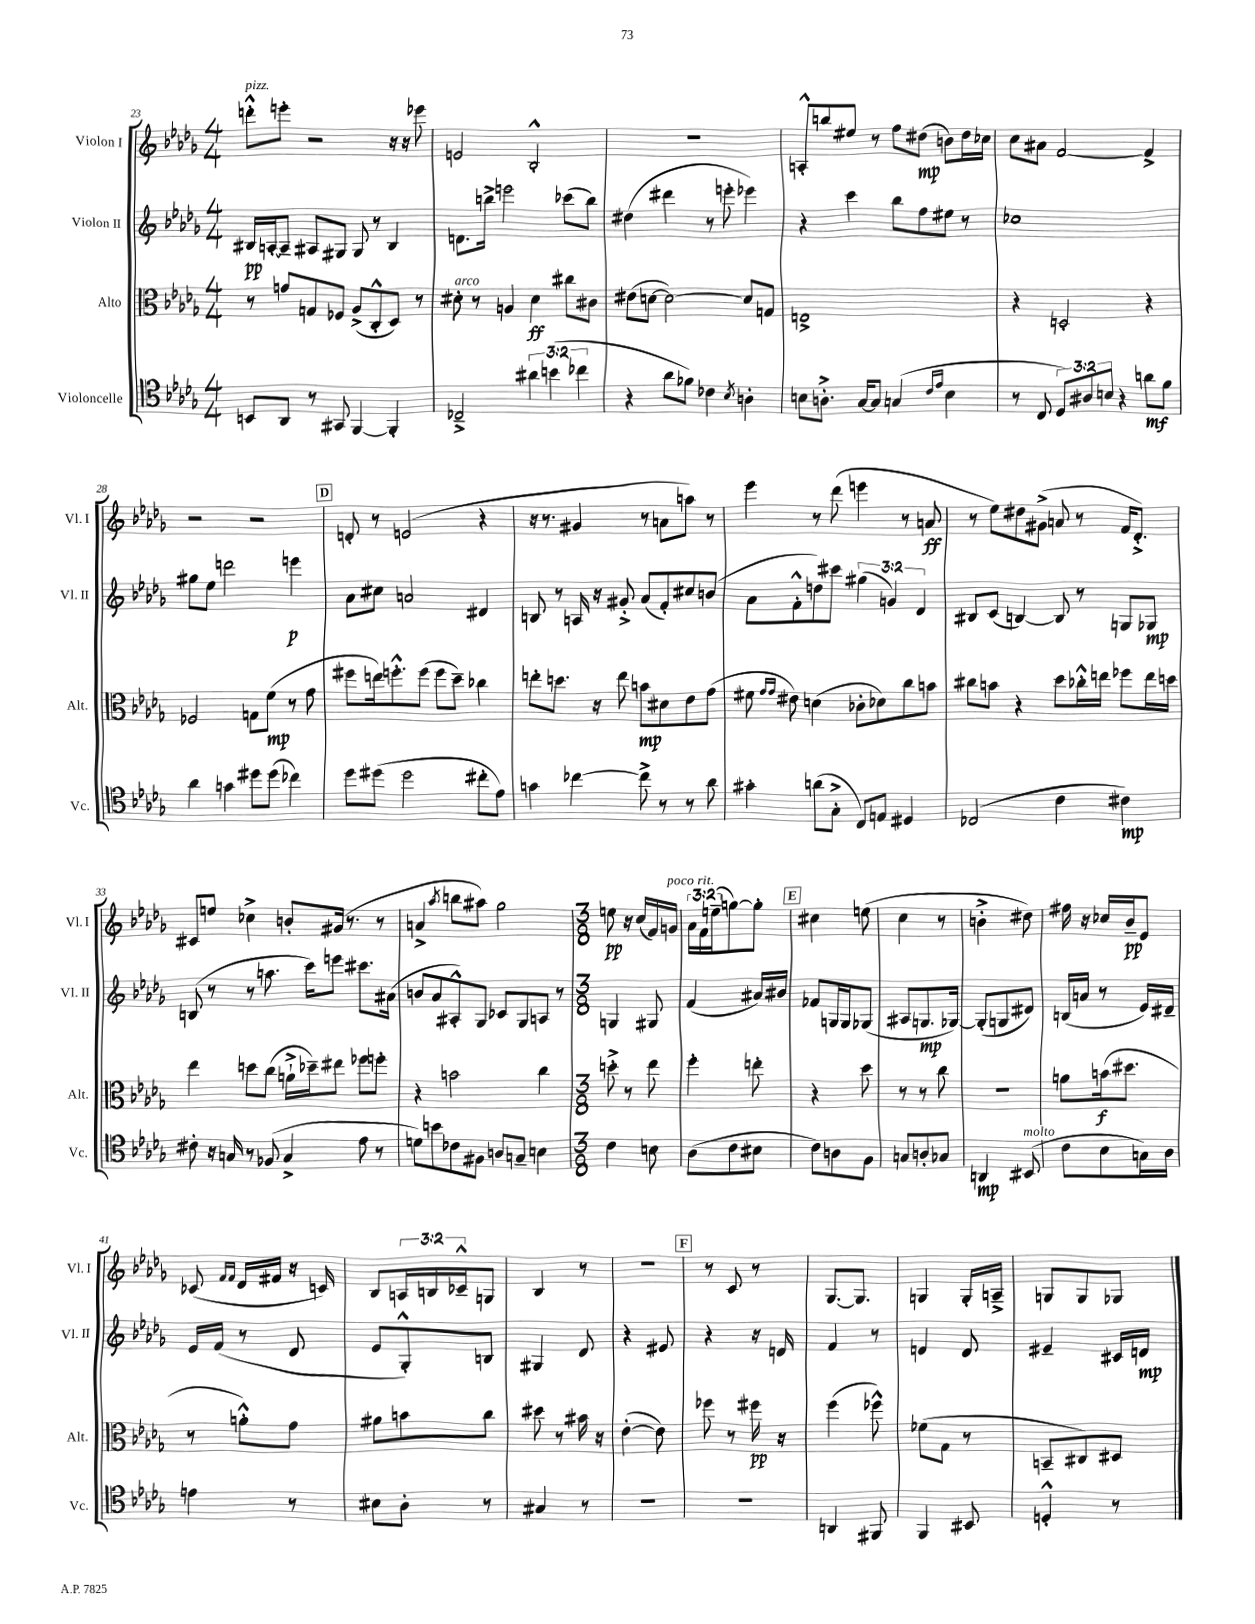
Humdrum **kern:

**kern	**kern	**kern	**kern
*staff4	*staff3	*staff2	*staff1
*clefC4	*clefC3	*clefG2	*clefG2
*k[b-e-a-d-g-]	*k[b-e-a-d-g-]	*k[b-e-a-d-g-]	*k[b-e-a-d-g-]
*M4/4	*M4/4	*M4/4	*M4/4
8BB/L	8r	16B#/LL	8ddd'^^\L
.	.	[16A'/J	.
8AA-/J	8g/L	8A~/]J	8eee'\J
8r	8G/	8A#/L	2r
8GG#/	8F-/J	8G#/J	.
[4FF/	(8A-^/L	8G#/	.
.	8C'^^/	8r	.
4FF'/]	8D-/J)	4B#/	16r
.	.	.	16r
.	8r	.	8eee-\
=	=	=	=
2C-~^/	8d#'\	8.d\L	2e/
.	8r	.	.
.	.	16bb^\Jk	.
.	4A/	2eee\	.
6a#\	4d#\	.	2B-'^^/
(6b\	.	.	.
.	8cc#\L	(8ccc-\L	.
6cc-\	.	.	.
.	8c#\J	8bb\J)	.
=	=	=	=
4r	(8e#\L	(4dd#\	1r
.	[8d\J	.	.
8a-\L	2d\_)	4ddd#\	.
8f-\J)	.	.	.
4c-\	.	8r	.
.	.	8eee'\	.
8qB-/	.	.	.
4A'\	8d/]L	4eee-\)	.
.	8G/J	.	.
=	=	=	=
8B\L	1E^	4r	8A'^^/L
8.A'^\J	.	.	8bb/
.	.	4ccc\	8ee#/J
[16G-/LK	.	.	.
8G-/]J	.	.	8r
(4G/	.	8bb-\L	8ff\L
.	.	8ff\	(8dd#\J
16qqc/LL	.	.	.
16qqe-/JJ	.	.	.
4B\	.	8ee#\J	8b\L)
.	.	8r	16dd#\L
.	.	.	16cc-\JJ
=	=	=	=
8r	4r	1cc-	8cc\L
8C/	.	.	8a#\J
12D-/L)	2D'/	.	[2f/
12A#/	.	.	.
12B/J	.	.	.
4r	.	.	.
8a\L	4r	.	4f^/]
8f\J	.	.	.
=	=	=	=
4a-\	2F-/	8gg#\L	2r
.	.	8ee-\J	.
4g\	.	2ddd\	.
8dd#\L	8G\L	.	2r
(8dd#\J	(8f\J	.	.
4cc-\)	8r	4eee\	.
.	8g-\	.	.
=	=	=	=
8dd-\L	8ff#\L	8a-\L	8d'/
(8dd#\J	16ee\k)	8cc#\J	8r
.	8.ff'^^\	.	.
2dd#\	.	2a/	(2e/
.	(8ff\J	.	.
.	8ff\L	.	.
.	8dd-~\J)	.	.
8cc#'\L	4cc-\	4d#/	4r
8e-\J)	.	.	.
=	=	=	=
4g\	8ee'\L	8B/	16r
.	.	.	8.r
.	8.dd\J	8r	.
[4cc-\	.	16A/	4g#/
.	16r	16r	.
.	8ee\	8g#'^/	.
8cc-^\]	8b\L	(8a-/L	8r
8r	8d#\	8f'/)	8a\L
8r	8e-\	8cc#/	8aa\J)
8a-\	(8g-\J	(8b/J	8r
=	=	=	=
4g#'\	8f#\	8a-\L	4eee-\
.	16qqg-/LL	.	.
.	16qqg-/JJ	.	.
.	8e#\)	8f'^^\	.
(8a\L	(4d\	8dd\)	8r
8G-'^\J	.	8ccc#\J	(8ddd-\
8C/L)	8c-'\L	(6gg#\	4eee\
8E/J	8d-\)	.	.
.	.	6g/)	.
4D#/	8cc\	.	8r
.	.	6d-/	.
.	8b\J	.	8a/
=	=	=	=
(2C-/	8cc#\L	8B#/L	8r
.	8b\J	(8c/J	8ee-\L)
.	4r	[4B/)	8dd#\
.	.	.	(8g#^\J
4c\	8dd-\L	8B/]	8a/
.	16cc-'^^\L	8r	8r
.	16ee\JJ	.	.
4c#\)	8ff-\L	8G/L	16f/LK
.	.	.	8.d-'^/J)
.	16ee\L	8G-/J	.
.	16dd\JJ	.	.
=	=	=	=
8c#'\	4ee-\	(8B/	8c#/L
16r	.	8r	8ee/J
16G/	.	.	.
8r	8dd\L	8r	4cc-^\
(8F-/	(8cc\J	8.aa\	.
4G^/	16a`^\LL	.	8b'/L
.	16dd-~\J)	16ccc\LK)	.
.	8ee#\J	8eee\J	(16g#/Jk
.	.	.	8.r
8e-\	8ff-\L	8.ccc#\L	.
8r	8ff'\J	.	8r
.	.	(16a#\Jk	.
=	=	=	=
8d\L)	4r	8b/L	4a^/
8b\	.	8a-/	.
.	.	.	8qaa-/
8c-\	2b\	8A#'^^/)	8bb\L
8F#\J	.	8G-/J	8aa#\J)
8A/L	.	8c-/L	2gg-\
8G~/J	.	8G-/	.
4B\	4cc\	8A/J	.
.	.	8r	.
=	=	=	=
*M3/8	*M3/8	*M3/8	*M3/8
4c\	8dd'^\	4G/	8ee\
.	8r	.	16r
.	.	.	(16cc/LL
8B\	8ee-\	8G#/	16f/)
.	.	.	16g/JJ
=	=	=	=
(8A-\L	4ff'\	(4f/	24a-\LL
.	.	.	24f\
.	.	.	(24ee~\J
8c\	.	.	[8gg\)
8B#\J	8ee'\	16a#/LL)	8gg'\]J
.	.	16b#/JJ	.
=	=	=	=
8c\L)	4r	8f-/L	4cc#\
8A\	.	16G/L	.
.	.	16G/J	.
8F\J	8dd-\	(8G-/J	(8ee\
=	=	=	=
8G/L	8r	8A#/L	4cc\
8A'/	8r	8.G/	.
8G-/J	8cc\	.	8r
.	.	[16G-/Jk)	.
=	=	=	=
4AA/	4.r	(8G-'/]L	4b'^\
.	.	8G/	.
(8BB#/	.	8d#/J)	8dd#\)
=	=	=	=
8c\L	8a\L	(16B/LL	16ff#\
.	.	16a/JJ	16r
8B-\	(16b\k	8r	16cc-/LL
.	8.dd#\J	.	16b-~/J
16G\L)	.	16e-/LL)	8e-/J
16A-\JJ	.	16d#~/JJ	.
=	=	=	=
4e\	8r	16e-/LL	(8c-/
.	.	(16f/JJ	.
.	.	.	16qqf/LL
.	.	.	16qqf/JJ
.	8a'^^\L)	8r	16d-/LL
.	.	.	16f#/JJ
8r	8g-\J	8d-/	16r
.	.	.	16c/)
=	=	=	=
8B#\L	8a#\L	8e-/L	8B-/L
8A-'\J	8b\	8G-'^^/)	24A/L
.	.	.	24B/
.	.	.	24c-~^^/J
8r	8cc\J	8B/J	8G/J
=	=	=	=
4G#/	8dd#\	4G#/	4B-/
.	8r	.	.
8r	16b#\	8d-/	8r
.	16r	.	.
=	=	=	=
4.r	([4e-'\	4r	4.r
.	8e-\])	8e#/	.
=	=	=	=
4.r	8ff-\	4r	8r
.	8r	.	8c/
.	16ff#\	16r	8r
.	16r	16d/	.
=	=	=	=
4AA/	(4ff\	4f/	[8.G-/L
.	.	.	8.G-/]J
8FF#/	8ff-^^\)	8r	.
=	=	=	=
4FF/	(8f-\L	4d/	4G/
.	8G-\J	.	.
8BB#/	8r	8d/	16G'/LL
.	.	.	16A~^/JJ
=	=	=	=
4D'^^/	8BB~/L	4e#~/	8G/L
.	8C#/)	.	8G/
8r	8D#/J	16c#/LL	8G-/J
.	.	16d/JJ	.
==	==	==	==
*-	*-	*-	*-
